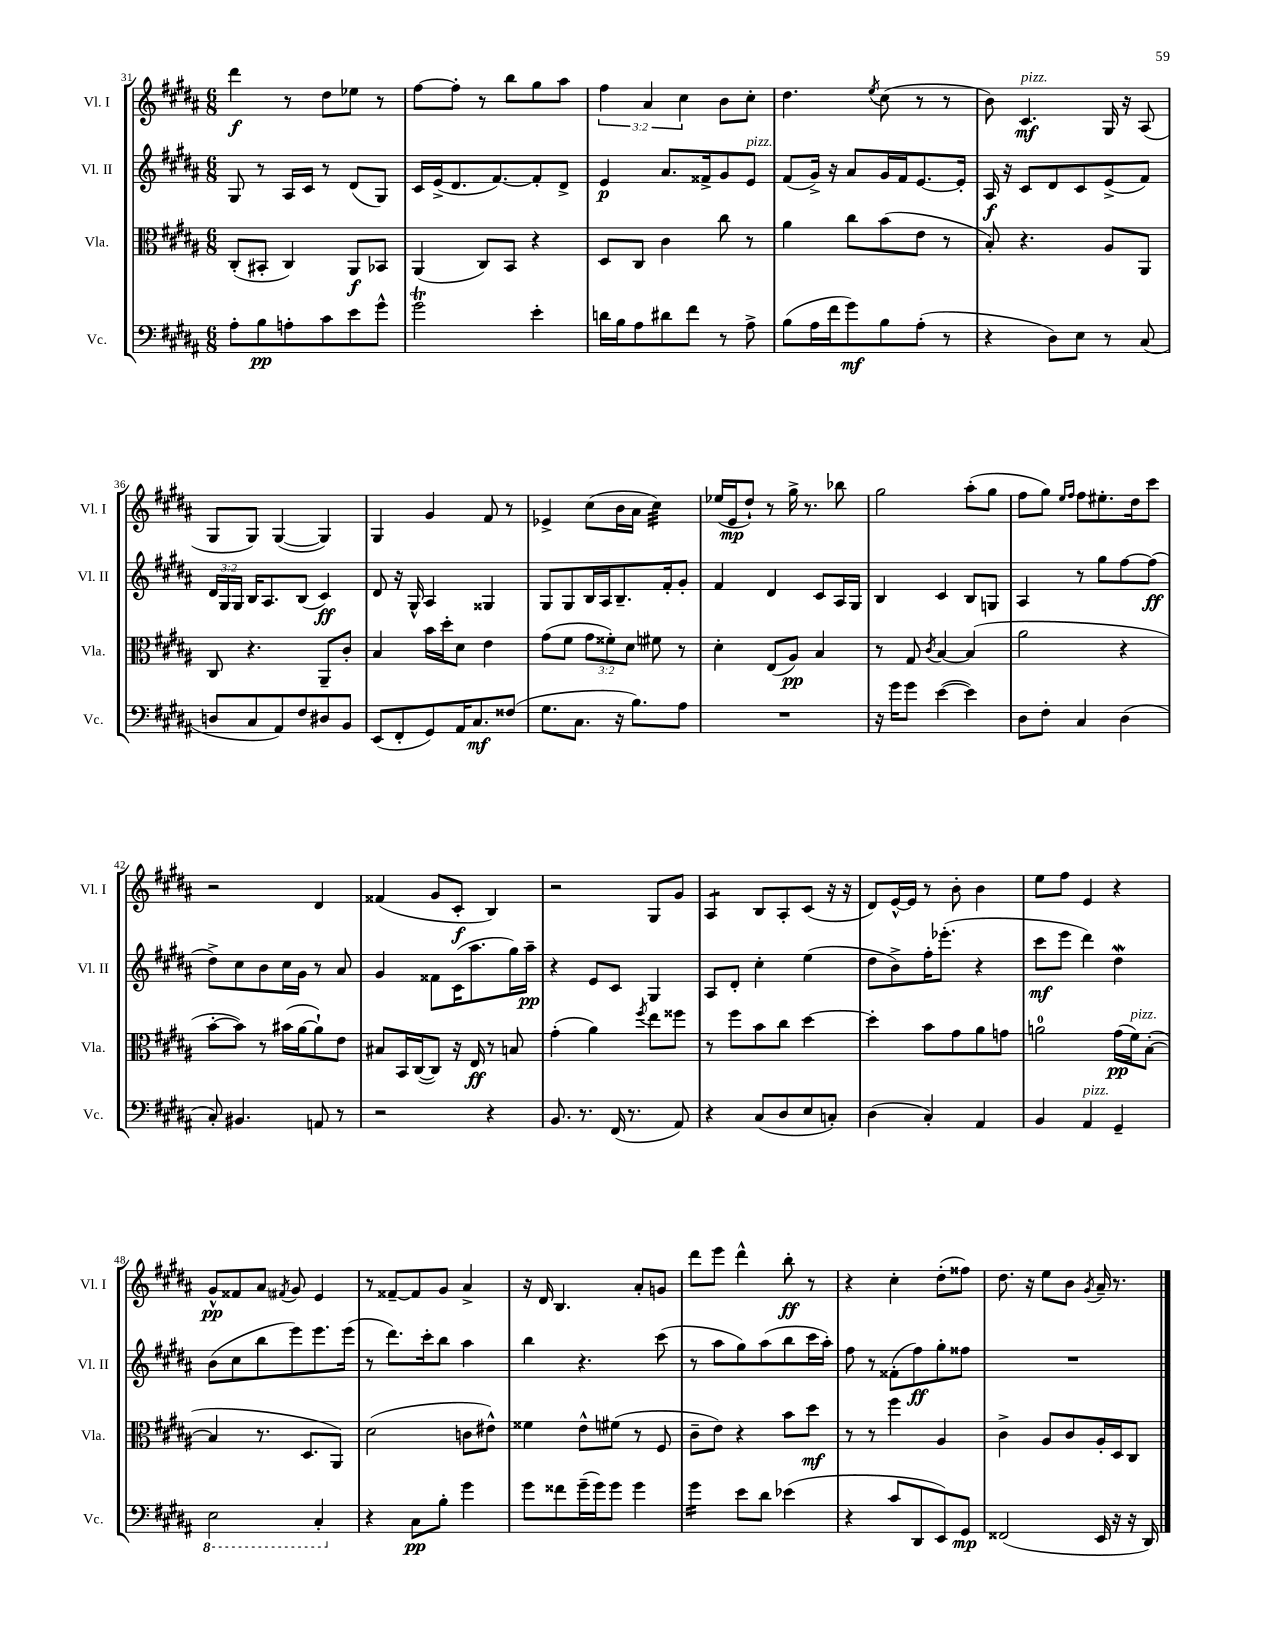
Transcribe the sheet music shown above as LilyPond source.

<<
\new StaffGroup <<
\new Staff = "s0" \with { instrumentName = "Vl. I" shortInstrumentName = "Vl. I" } {
    \clef treble \key b \major \numericTimeSignature \time 6/8 \override Staff.TupletNumber.text = #tuplet-number::calc-fraction-text
    \autoBeamOff dis'''4\f r8 dis''8[ ees''8] r8 |
    fis''8[~ fis''8]-. r8 b''8[ gis''8 ais''8] |
    \tuplet 3/2 { fis''4 ais'4 cis''4 } b'8[ cis''8]-. |
    dis''4. \acciaccatura { e''8 } cis''8( r8 r8 |
    b'8) cis'4.\mf^\markup { \italic "pizz." } gis16 r16 ais8( |
    gis8[ gis8]) gis4~( gis4) |
    gis4 gis'4 fis'8 r8 |
    ees'4-> cis''8[( b'16 ais'16] cis''4:32) |
    ees''16[( e'16\mp dis''8]-!) r8 gis''16-> r8. bes''8 |
    gis''2 ais''8[-.( gis''8] |
    fis''8[ gis''8]) \grace { e''16[ fis''16] } fis''8[ eis''8.-. dis''16 cis'''8] |
    r2 dis'4 |
    fisis'4( gis'8[ cis'8]-.\f b4) |
    r2 gis8[ gis'8] |
    ais4:8 b8[ ais8-. cis'8]( r16 r16 |
    dis'8[) e'16~-^ e'16] r8 b'8-. b'4 |
    e''8[ fis''8] e'4 r4 |
    gis'8[-^\pp fisis'8 ais'8] \acciaccatura { fis'8 } gis'8 e'4 |
    r8 fisis'8[~-- fisis'8 gis'8] ais'4-> |
    r16 dis'16 b4. ais'8[-. g'8] |
    dis'''8[ e'''8] dis'''4-^ b''8-.\ff r8 |
    r4 cis''4-. dis''8[-.( fisis''8]) |
    dis''8. r16 e''8[ b'8] \acciaccatura { gis'8 } ais'16-- r8. \bar "|." |
}
\new Staff = "s1" \with { instrumentName = "Vl. II" shortInstrumentName = "Vl. II" } {
    \clef treble \key b \major \numericTimeSignature \time 6/8 \override Staff.TupletNumber.text = #tuplet-number::calc-fraction-text
    \autoBeamOff gis8 r8 ais16[ cis'16] r8 dis'8[( gis8]) |
    cis'16[ e'16->( dis'8. fis'8.~) fis'8-. dis'8]-> |
    e'4\p ais'8.[ fisis'16-> gis'8 e'8]^\markup { \italic "pizz." } |
    fis'8[( gis'16]->) r16 ais'8[ gis'16 fis'16 e'8.~ e'16]-. |
    ais16\f r16 cis'8[ dis'8 cis'8 e'8->( fis'8]) |
    \tuplet 3/2 { dis'16[ gis16 gis16] } b16[ ais8. b8]( cis'4\ff) |
    dis'8 r16 gis16-^ ais4 gisis4 |
    gis8[ gis8 b16 ais16 b8.-- fis'16-. gis'8]-. |
    fis'4 dis'4 cis'8[ ais16 gis16] |
    b4 cis'4 b8[ g8] |
    ais4 r8 gis''8[ fis''8~ fis''8]\ff( |
    dis''8[->) cis''8 b'8 cis''16 gis'16] r8 ais'8 |
    gis'4 fisis'8[ cis'16( ais''8. gis''16) ais''16]--\pp |
    r4 e'8[ cis'8] gis4 |
    ais8[ dis'8]-. cis''4-. e''4( |
    dis''8[ b'8->) fis''16-. ees'''8.]-.( r4 |
    cis'''8[\mf e'''8] dis'''4) dis''4\mordent |
    b'8[( cis''8 b''8 e'''8) e'''8. e'''16]( |
    r8 dis'''8.[) cis'''16-. b''8] ais''4 |
    b''4 r4. cis'''8( |
    r8 ais''8[ gis''8) ais''8( b''8 cis'''16 ais''16]-.) |
    fis''8 r8 fisis'8[-.( fis''8\ff) gis''8-. fisis''8] |
    R2. \bar "|." |
}
\new Staff = "s2" \with { instrumentName = "Vla." shortInstrumentName = "Vla." } {
    \clef alto \key b \major \numericTimeSignature \time 6/8 \override Staff.TupletNumber.text = #tuplet-number::calc-fraction-text
    \autoBeamOff cis8[-.( bis,8]-. cis4) ais,8[\f bes,8] |
    ais,4( cis8[) b,8] r4 |
    dis8[ cis8] cis'4 cis''8 r8 |
    ais'4 cis''8[ b'8( e'8] r8 |
    b8-.) r4. ais8[ ais,8] |
    cis8 r4. ais,8[-- cis'8]-. |
    b4 b'16[ dis''16-. dis'8] e'4 |
    gis'8[( fis'8] \tuplet 3/2 { gis'8[ fisis'8-.) dis'8] } fis'8 r8 |
    dis'4-. e8[( ais8]\pp) b4 |
    r8 gis8 \acciaccatura { cis'8 } b4~ b4( |
    ais'2 r4 |
    b'8[~-. b'8]) r8 bis'16[( ais'16~ ais'8-!) e'8] |
    bis8[ b,16 cis16~( cis8]) r16 e16\ff r8 b8 |
    gis'4-.( ais'4) \acciaccatura { fis''8 } e''8[ fisis''8] |
    r8 fis''8[ b'8 cis''8] dis''4~ |
    dis''4-. b'8[ gis'8 ais'8 g'8] |
    a'2-0 gis'16[\pp( fis'16^\markup { \italic "pizz." }) b8]~-.( |
    b4 r8. dis8.[ ais,8]) |
    dis'2( c'8[ eis'8]-^) |
    fisis'4 e'8[-^ fis'8]( r8 fis8 |
    cis'8[-- e'8]) r4 b'8[ dis''8]\mf |
    r8 r8 fis''4 ais4 |
    cis'4-> ais8[ cis'8 ais16-. dis16 cis8] \bar "|." |
}
\new Staff = "s3" \with { instrumentName = "Vc." shortInstrumentName = "Vc." } {
    \clef bass \key b \major \numericTimeSignature \time 6/8
    \autoBeamOff ais8[-. b8\pp a8-. cis'8 e'8 gis'8]-^ |
    gis'2\trill e'4-. |
    d'16[ b16 ais8 dis'8 fis'8] r8 ais8-> |
    b8[( ais16 fis'16 gis'8\mf) b8 ais8]-.( r8 |
    r4 dis8[) e8] r8 cis8( |
    d8[ cis8 ais,8) fis8 dis8 b,8] |
    e,8[( fis,8-. gis,8) ais,16 cis8.\mf fisis8]( |
    gis8.[ cis8.] r16 b8.[) ais8] |
    R2. |
    r16 gis'16[ gis'8] e'4~( e'4) |
    dis8[ fis8]-. cis4 dis4( |
    cis8-.) bis,4. a,8 r8 |
    r2 r4 |
    b,8. r8. fis,16( r8. ais,8) |
    r4 cis8[( dis8 e8 c8]-.) |
    dis4( cis4-.) ais,4 |
    b,4 ais,4^\markup { \italic "pizz." } gis,4-- |
    \ottava #-1 e,2 cis,4-. \ottava #0 |
    r4 cis8[\pp b8]-. gis'4 |
    gis'8[ fisis'8 gis'16--( gis'16) gis'8] gis'4 |
    gis'4:16 e'8[ dis'8] ees'4( |
    r4 cis'8[ dis,8 e,8) gis,8]\mp |
    fisis,2( e,16 r16 r16 dis,16) \bar "|." |
}
>>
>>
\layout { \context { \Score currentBarNumber = #31 } }
